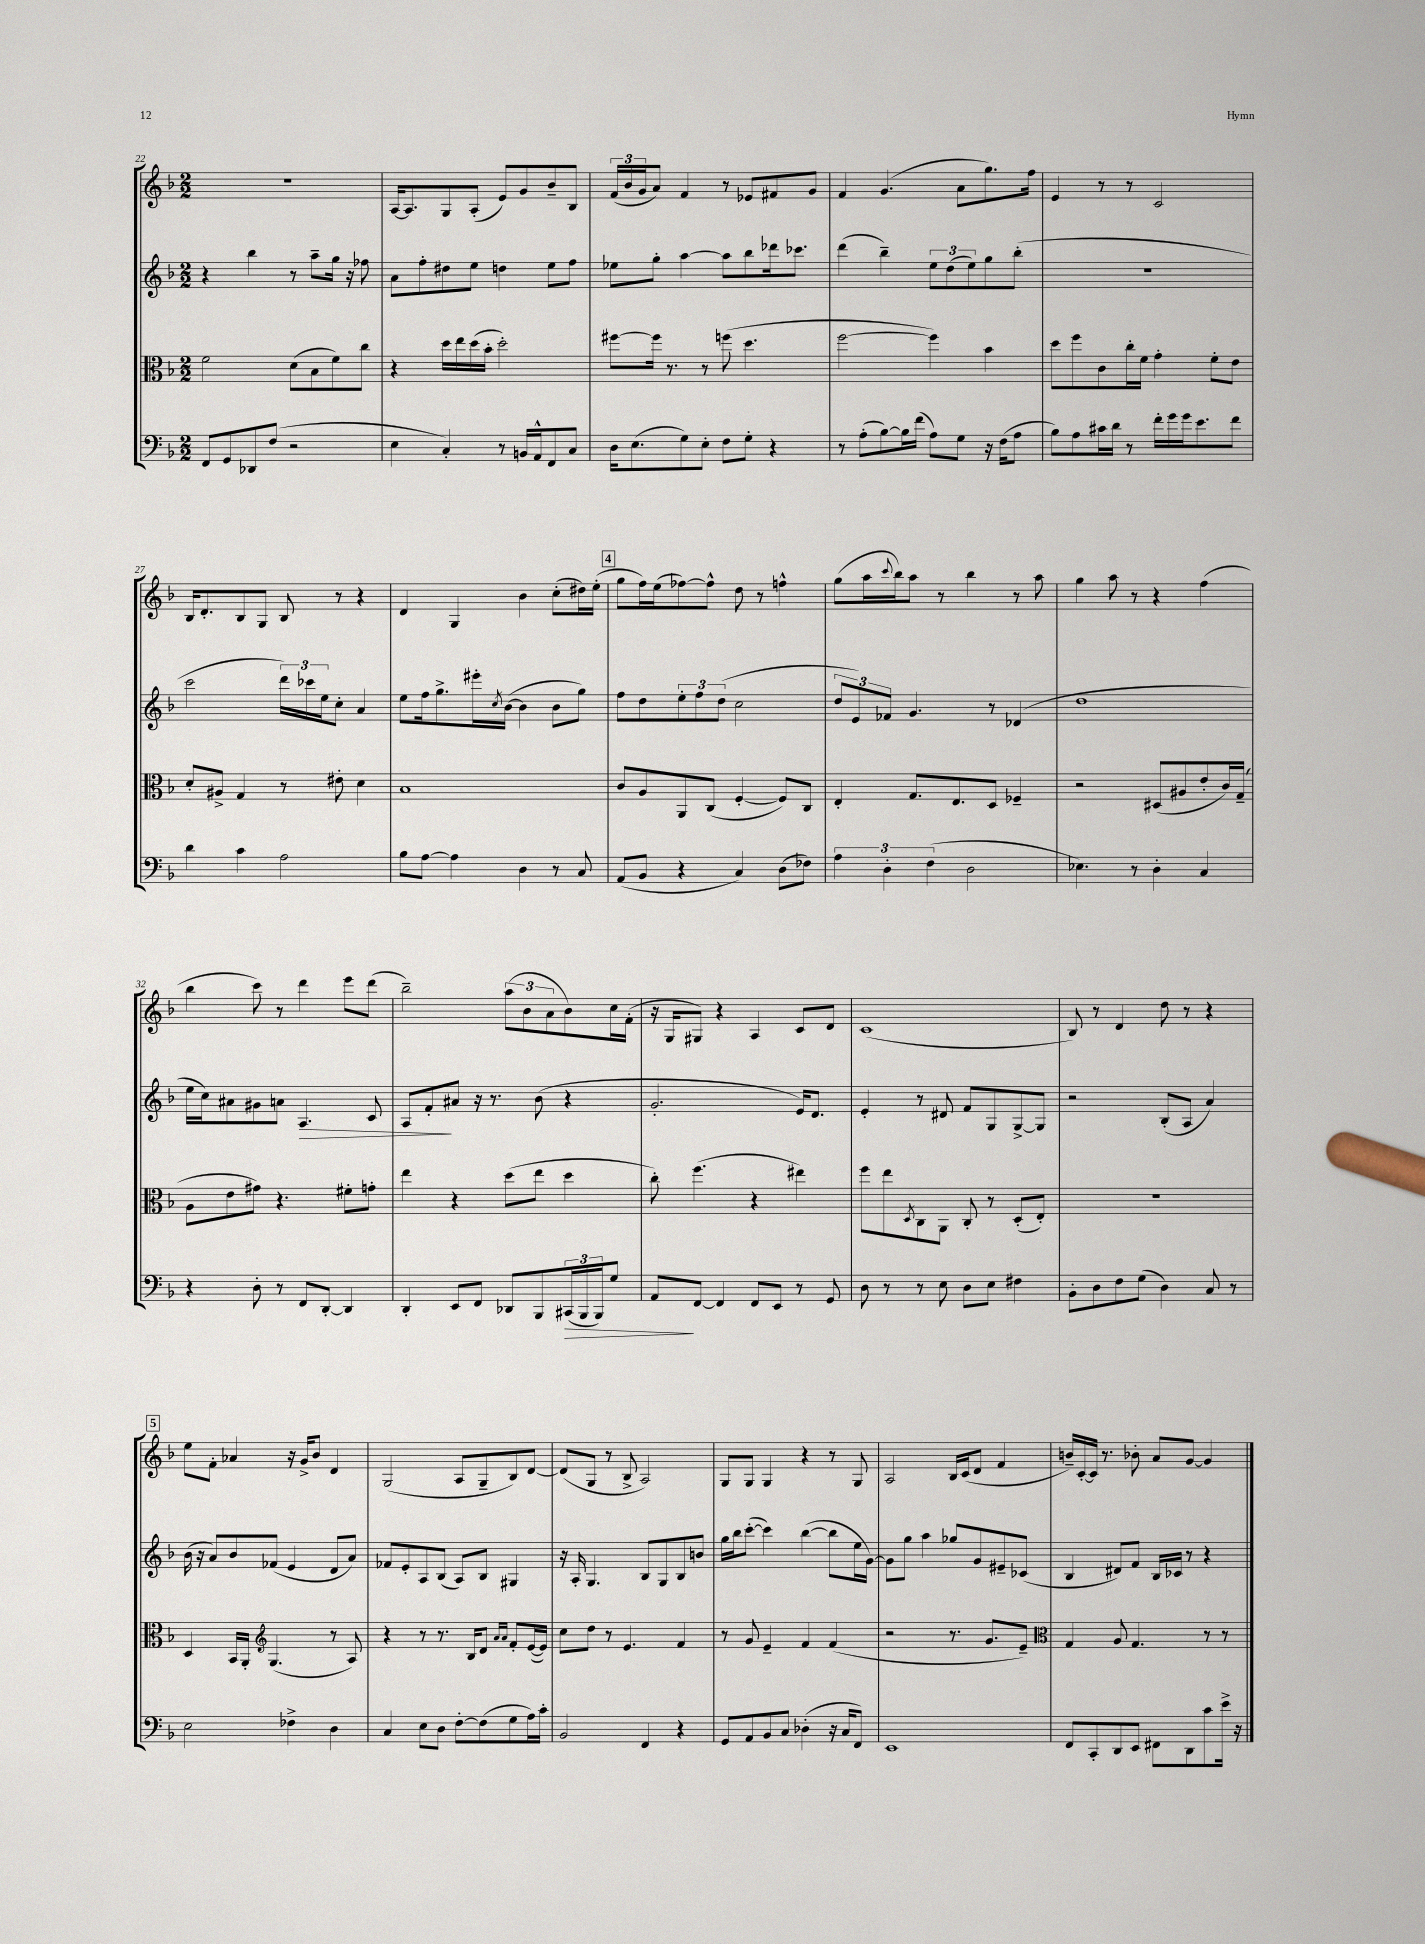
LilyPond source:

<<
\new StaffGroup <<
\new Staff = "s0" {
    \clef treble \key f \major \numericTimeSignature \time 2/2
    R1 |
    a16~ a8. g8 a8-.( e'8) g'8 bes'8-- bes8 |
    \tuplet 3/2 { f'16( bes'16 g'16 } a'8) f'4 r8 ees'8 fis'8 g'8 |
    f'4 g'4.( a'8 g''8.) f''16 |
    e'4 r8 r8 c'2 |
    bes16 d'8.-. bes8 g8 bes8 r8 r4 |
    d'4 g4 bes'4 c''8-.( dis''16) e''16-.( |
    \mark \markup { \box "4" } g''8 f''16) e''16( fes''8~) fes''8-^ d''8 r8 f''4-^ |
    g''8( a''16 \appoggiatura { c'''8 } bes''16) a''8 r8 bes''4 r8 a''8 |
    g''4 a''8 r8 r4 f''4( |
    bes''4 c'''8) r8 d'''4 e'''8 d'''8( |
    bes''2--) \tuplet 3/2 { a''8( bes'8 a'8 } bes'8) c''16 f'16-.( |
    r16 g16 gis8) r4 a4 c'8 d'8 |
    c'1( |
    bes8) r8 d'4 d''8 r8 r4 |
    \mark \markup { \box "5" } e''8 f'8-. aes'4 r16 g'16-> bes'8 d'4 |
    g2( a8 g8-- bes8) d'8~ |
    d'8( g8 r8 bes8-> a2) |
    g8 g8 g4 r4 r8 g8 |
    a2 bes16 c'16( d'8 f'4 |
    b'16--) c'16~-. c'16 r8. bes'8-. a'8 g'8~ g'4 \bar "|." |
}
\new Staff = "s1" {
    \clef treble \key f \major \numericTimeSignature \time 2/2
    r4 bes''4 r8 a''8-- g''16 r16 fes''8 |
    a'8 f''8-. dis''8 e''8 d''4 e''8 f''8 |
    ees''8 g''8-. a''4~ a''8 bes''8 des'''16 ces'''8. |
    d'''4( bes''4--) \tuplet 3/2 { e''8 d''8( e''8) } g''8 bes''8-.( |
    r1 |
    c'''2 \tuplet 3/2 { d'''16) ces'''16 e''16 } c''8-. a'4 |
    e''8 f''16 g''8.-> eis'''16-. \acciaccatura { c''8 } bes'16~( bes'4 bes'8 g''8) |
    \mark \markup { \box "4" } f''8 d''8 \tuplet 3/2 { e''8-. f''8 d''8( } c''2 |
    \tuplet 3/2 { d''8 e'8) fes'8 } g'4. r8 des'4( |
    d''1 |
    e''16 c''16) ais'8 gis'8 a'8 a4.\> c'8 |
    a8 f'8-.\! ais'8 r16 r8. bes'8( r4 |
    g'2.-. e'16) d'8. |
    e'4-. r8 dis'8 f'8 g8 g8~-> g8 |
    r2 bes8-.( a8 a'4) |
    \mark \markup { \box "5" } bes'16( r16 a'8) bes'8 fes'8( e'4 d'8 a'8) |
    fes'8 e'8-. a8 bes8( a8) bes8 gis4 |
    r16 a16-. g4. bes8 g8 bes8 b'8 |
    g''16 bes''16 c'''8~-.( c'''4) bes''4~( bes''8 e''16 g'16~) |
    g'8 g''8 a''4 ges''8 g'8 eis'8-- ces'8( |
    bes4 dis'8) f'8 bes16 ces'16 r8 r4 \bar "|." |
}
\new Staff = "s2" {
    \clef alto \key f \major \numericTimeSignature \time 2/2
    f'2 d'8( bes8 f'8) c''8 |
    r4 d''16 e''16 d''16( bes'16-. d''2-.) |
    fis''8~ fis''16 r8. r8 f''8( d''4. |
    f''2~ f''4) bes'4 |
    d''8 f''8 c'8 c''16-. f'16 g'4-. f'8-. e'8 |
    d'8-. ais8-> g4 r8 eis'8-. d'4 |
    bes1 |
    \mark \markup { \box "4" } c'8 a8 a,8 c8( f4~-. f8) c8 |
    e4-. g8. e8. d8 fes4-- |
    r2 dis8( ais8 e'8-. c'16) g16--( |
    a8 e'8 gis'8) r4. fis'8-. g'8-. |
    e''4 r4 d''8( e''8 d''4 |
    c''8-.) f''4.( r4 eis''4) |
    f''8 e''8 \acciaccatura { d8 } c8 a,8 c8-. r8 d8-.( e8-.) |
    R1 |
    \mark \markup { \box "5" } d4 bes,16 a,16-. \clef treble g4.( r8 a8) |
    r4 r8 r8. bes16 d'8 \grace { a'16 a'16 } f'8-. e'16~( e'16) |
    c''8 d''8 r8 e'4. f'4 |
    r8 g'8 e'4-- f'4 f'4( |
    r2 r8. g'8. e'8--) |
    \clef alto g4 a8 g4. r8 r8 \bar "|." |
}
\new Staff = "s3" {
    \clef bass \key f \major \numericTimeSignature \time 2/2
    f,8 g,8 des,8 f8( r2 |
    e4 c4-.) r8 b,16 a,16-^ f,8 c8 |
    d16 e8.( g8) e8-. f8 g8-. r4 |
    r8 a8-.( bes8~) bes16 f'16( a8) g8 r16 f16( a8 |
    bes8) a8 cis'16 d'16 r8 f'16-. g'16 g'16 e'8. f'8 |
    d'4 c'4 a2 |
    bes8 a8~ a4 d4 r8 c8 |
    \mark \markup { \box "4" } a,8( bes,8 r4 c4) d8( fes8) |
    \tuplet 3/2 { a4 d4-. f4( } d2 |
    ees4.) r8 d4-. c4 |
    r4 d8-. r8 f,8 d,8~-. d,4 |
    d,4-. e,8 f,8 des,8 bes,,8 \tuplet 3/2 { cis,16\>( bes,,16 bes,,16) } g8 |
    a,8\! f,8~ f,4 f,8 e,8 r8 g,8 |
    d8 r8 r8 e8 d8 e8 fis4 |
    bes,8-. d8 f8 g8( d4) c8 r8 |
    \mark \markup { \box "5" } e2 fes4-> d4 |
    c4 e8 d8 f8~-. f8( g8 a16) c'16-. |
    bes,2 f,4 r4 |
    g,8 a,8 bes,8 c8 des4-.( r16 c16 f,8) |
    e,1 |
    f,8 c,8-. d,8 e,8 fis,8 d,8 c'8 e'16-> r16 \bar "|." |
}
>>
>>
\layout { \context { \Score currentBarNumber = #22 } }
